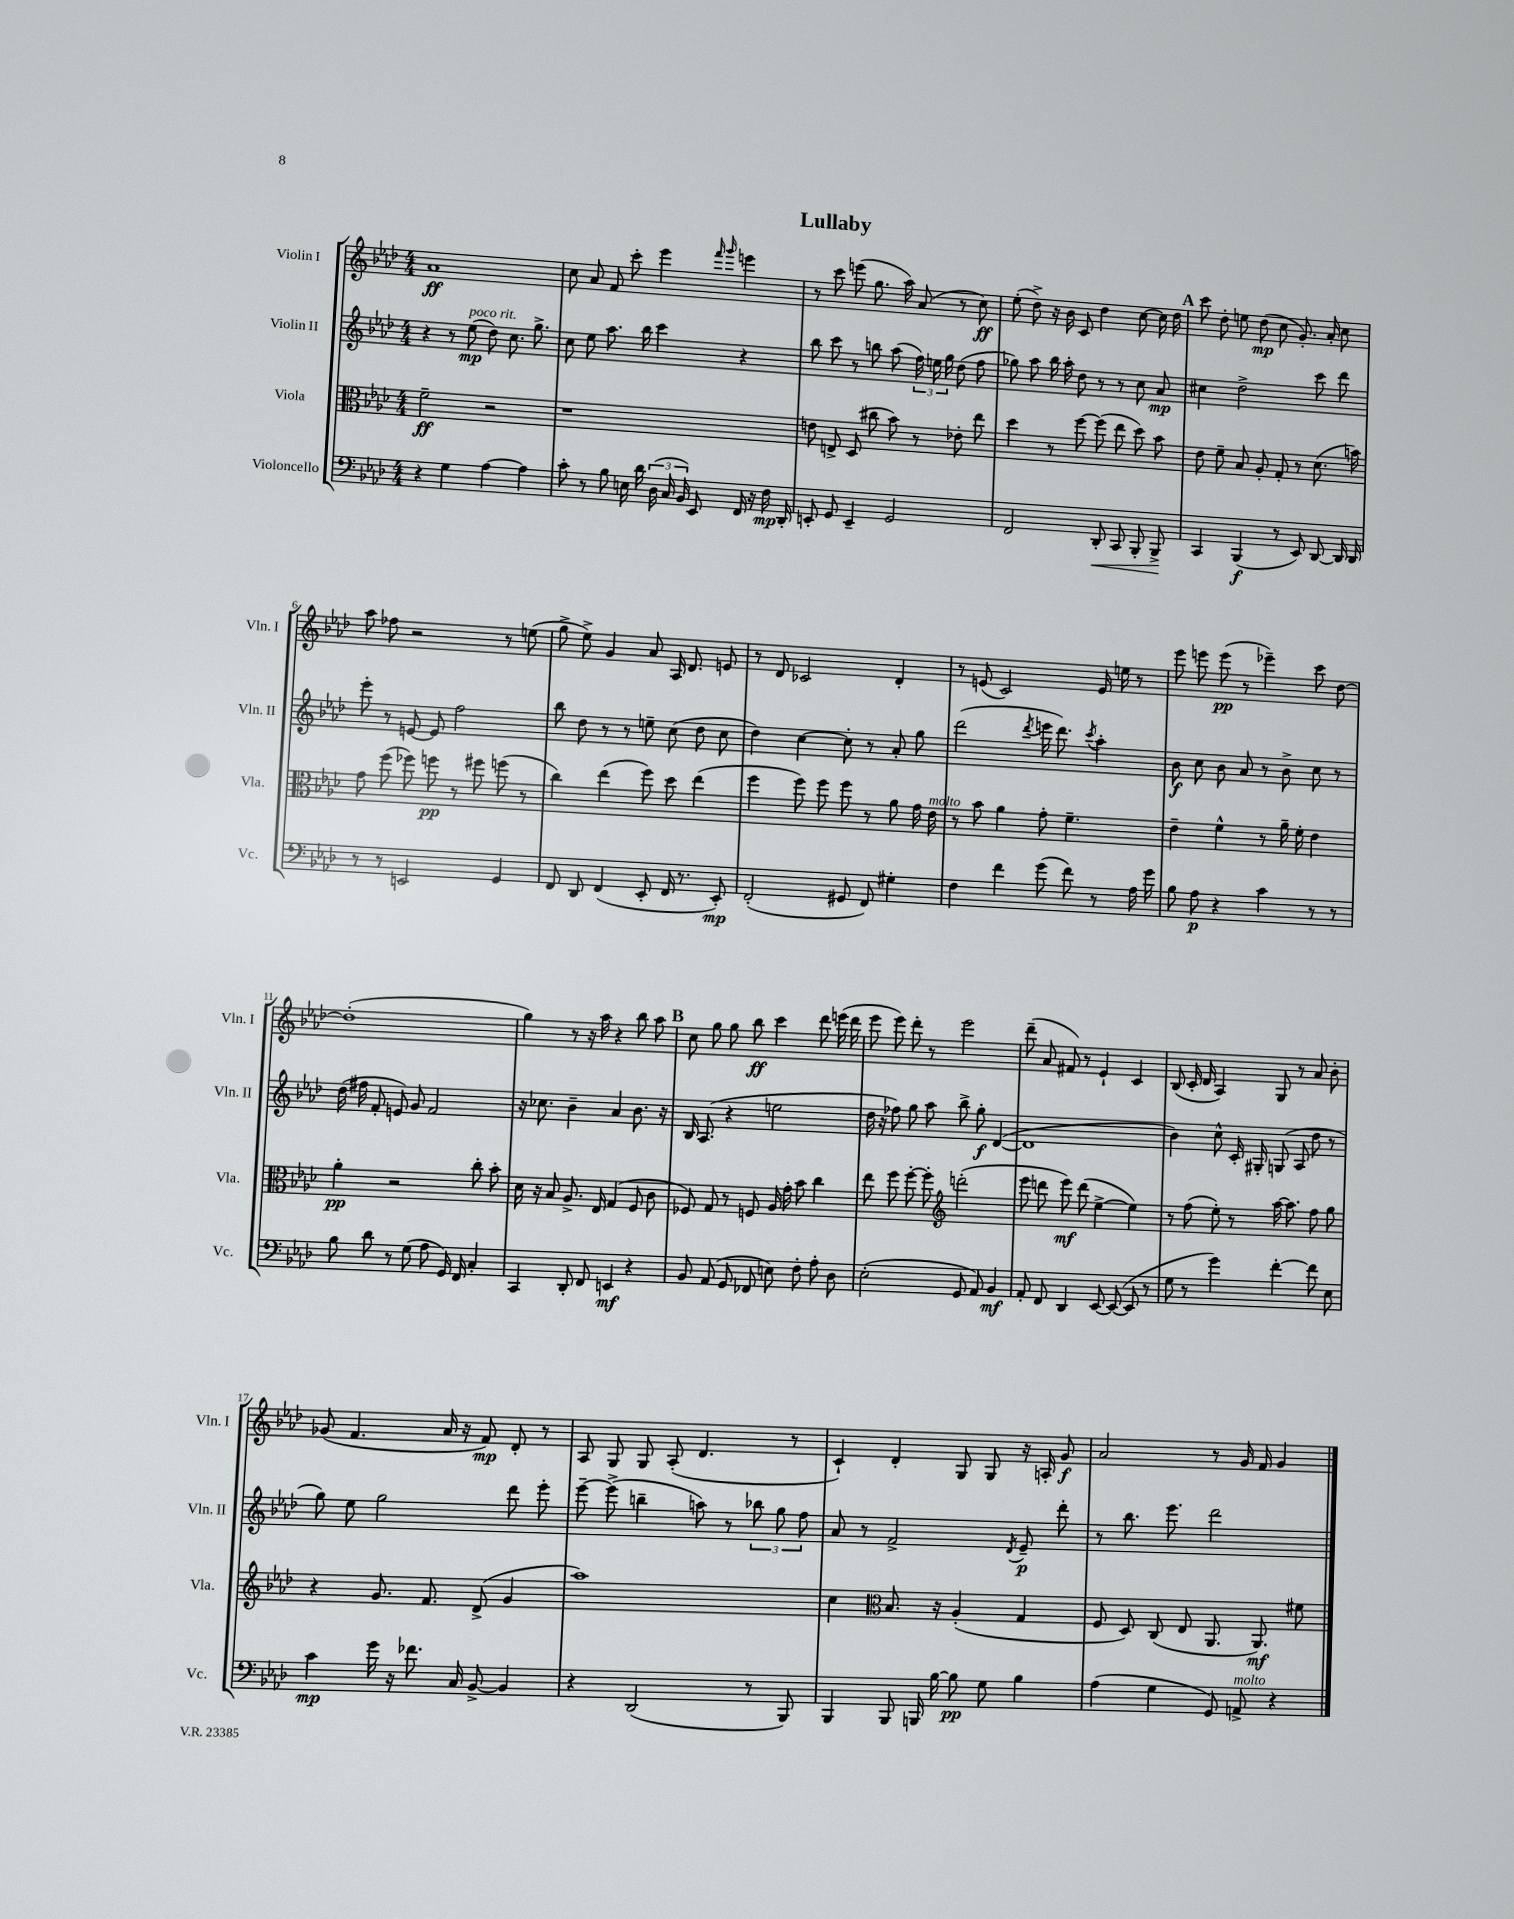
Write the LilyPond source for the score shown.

\header { title = "Lullaby" }
<<
\new StaffGroup <<
\new Staff = "s0" \with { instrumentName = "Violin I" shortInstrumentName = "Vln. I" } {
    \clef treble \key aes \major \numericTimeSignature \time 4/4
    \autoBeamOff aes'1\ff |
    c''8 aes'8 f'8 c'''8-. ees'''4 \grace { f'''16 g'''16 } e'''4 |
    r8 c'''8 e'''8( g''8. aes''16) aes'8( r8 c''8\ff) |
    ees''8-.( des''8->) r16 bes'16 c'8 des''4 c''8~ c''16 des''16 |
    \mark \markup { \bold "A" } c'''8 des''8-. e''8 des''8\mp( c''8 g'8.-.) aes'16-. c''8 |
    aes''8 fes''8 r2 r8 e''8( |
    g''8-> ees''8->) g'4 aes'8 aes16 des'8. e'8 |
    r8 des'8 ces'2 des'4-. |
    r8 e'8( c'2) e'16 e''16 r8 |
    ees'''8 e'''8 e'''8\pp( r8 ees'''4--) c'''8 des''8~ |
    des''1-.( |
    g''4) r8 r16 aes''16 r4 bes''8 aes''8 |
    \mark \markup { \bold "B" } c''8 g''8 g''8 bes''8\ff c'''4 des'''8 e'''16( des'''16 |
    ees'''8 ees'''8) des'''8-. r8 ees'''2 |
    des'''8--( aes'8 fis'8) r8 ees'4-! c'4 |
    bes8( c'16-. des'16 aes4) g8 r8 aes'8 bes'8-. |
    ges'8( f'4. aes'16 r16 f'8\mp) des'8-. r8 |
    aes8 g8 g8 aes8-.( des'4. r8 |
    c'4-!) des'4-. g8 g8 r16 a16-. g'8\f |
    aes'2 r8 g'16 f'16 g'4 \bar "|." |
}
\new Staff = "s1" \with { instrumentName = "Violin II" shortInstrumentName = "Vln. II" } {
    \clef treble \key aes \major \numericTimeSignature \time 4/4
    \autoBeamOff r4 r8 ees''8\mp^\markup { \italic "poco rit." }( des''8) c''8. g''8.-> |
    c''8 ees''8 aes''8. bes''16 c'''4 r4 |
    bes''8 c'''8 r8 b''8 aes''8( \tuplet 3/2 { f''16) e''16 g''16 } des''8( f''8 |
    ges''8) aes''8 bes''16 aes''16-. des''8 r8 r8 c''8 aes'8\mp |
    \mark \markup { \bold "A" } cis''4 des''2-> c'''8 des'''8 |
    ees'''8-. r8 e'8~ e'8 f''2 |
    bes''8 des''8 r8 r8 e''8-- c''8( des''8 c''8 |
    des''4) c''4~ c''8-. r8 aes'8-. g''8 |
    des'''2( \acciaccatura { des'''8 } e'''16 des'''8.) \acciaccatura { c'''8 } aes''4-. |
    bes'8\f c''8 bes'8 aes'8 r8 bes'8-> c''8 r8 |
    des''16( fis''16 f'8-. e'8) g'8 f'2 |
    r16 ces''8. bes'4-- aes'4 bes'8. r16 |
    \mark \markup { \bold "B" } bes16 aes8.( r4 e''2 |
    des''16 r16 fes''8) g''8 aes''8 bes''8-> g''8-.\f des'4~( |
    des'1 |
    bes'4) c''8-^ c'16-. gis16-. g8( aes8 des''8 r8 |
    g''8) ees''8 g''2 des'''8 ees'''8-. |
    ees'''8~-- ees'''8->( b''4-- a''8) r8 \tuplet 3/2 { bes''8 g''8 f''8 } |
    aes'8 r8 f'2-> \acciaccatura { des'8 } ees'8--\p des'''8-. |
    r8 bes''8. ees'''8. des'''2 \bar "|." |
}
\new Staff = "s2" \with { instrumentName = "Viola" shortInstrumentName = "Vla." } {
    \clef alto \key aes \major \numericTimeSignature \time 4/4
    \autoBeamOff f'2--\ff r2 |
    r1 |
    e'8 e8-> des8( cis''8 bes'8) r8 ees'8-. ees''8 |
    des''4 r8 f''8~ f''8( ees''8 des''8) bes'8 |
    \mark \markup { \bold "A" } ees'8 f'8-- bes8 aes8-. g8-. r8 des'8.( b'16) |
    g'8 f''8( fes''8) f''8\pp r8 fis''8 f''8( r8 |
    c''4) ees''4( f''8) des''8 ees''4( |
    f''4 f''8) f''8 f''8 r8 aes'8 g'16 ees'16^\markup { \italic "molto" } |
    r8 bes'8 aes'4 g'8-. f'4.-- |
    ees'4-- f'4-^ r8 aes'16-- f'16-. ees'4 |
    aes'4-.\pp r2 c''8-. bes'8-. |
    des'16 r16 bes8 aes8.-> ees16 g4( f8 c'8 |
    \mark \markup { \bold "B" } fes8) g8 r8 f8 aes16 g'16-. bes'8 c''4 |
    ees''8 f''8 f''8~-. f''8-. \clef treble d'''2-.( |
    ees'''8 d'''8 ees'''8\mf) d'''8( ees''4~-> ees''4) |
    r8 f''8( ees''8-.) r8 aes''16~ aes''8. f''8 g''8 |
    r4 g'8. f'8. des'8->( g'4 |
    aes''1) |
    c''4 \clef alto bes8. r16 aes4-.( g4 |
    f8 des8) c8( ees8 aes,8. aes,8.\mf) fis'8 \bar "|." |
}
\new Staff = "s3" \with { instrumentName = "Violoncello" shortInstrumentName = "Vc." } {
    \clef bass \key aes \major \numericTimeSignature \time 4/4
    \autoBeamOff r4 g4 aes4~ aes4 |
    c'8-. r8 bes8 e16 des'16 \tuplet 3/2 { des16( c16 bes,16) } ees,8 f,16 r16 f16\mp des,16-. |
    e,8-. g,8 e,4-- g,2 |
    f,2 des,8-.\< c,8 bes,,8-. bes,,8->\! |
    \mark \markup { \bold "A" } c,4 bes,,4\f( r8 ees,8) des,8~ des,16 des,16 |
    r8 r8 e,2 g,4 |
    f,8 des,8 f,4( ees,8-. f,16 r8. ees,8-.\mp) |
    f,2-.( gis,8 f,8) gis4-. |
    f4 f'4 g'8( f'8) r8 aes16 g'16 |
    bes8 aes8\p r4 c'4 r8 r8 |
    bes8 des'8 r8 g8( aes8 g,16) f,16 c4-. |
    c,4 des,8-. f,8 e,4\mf r4 |
    \mark \markup { \bold "B" } bes,8 aes,8( g,8 fes,8 e8) f8-. aes8-. des8 |
    ees2-.( g,8 aes,8) bes,4\mf |
    aes,8-. f,8 des,4 ees,8~ ees,8~( ees,8 r8 |
    g8 r8 g'4) f'4~-. f'8 ees8 |
    c'4\mp g'16 r16 fes'8. c16 bes,8~-> bes,4 |
    r4 des,2( r8 bes,,8) |
    bes,,4 bes,,8 b,,16 bes16~ bes8\pp g8 bes4 |
    aes4( g4 g,8) a,8->^\markup { \italic "molto" } r4 \bar "|." |
}
>>
>>
